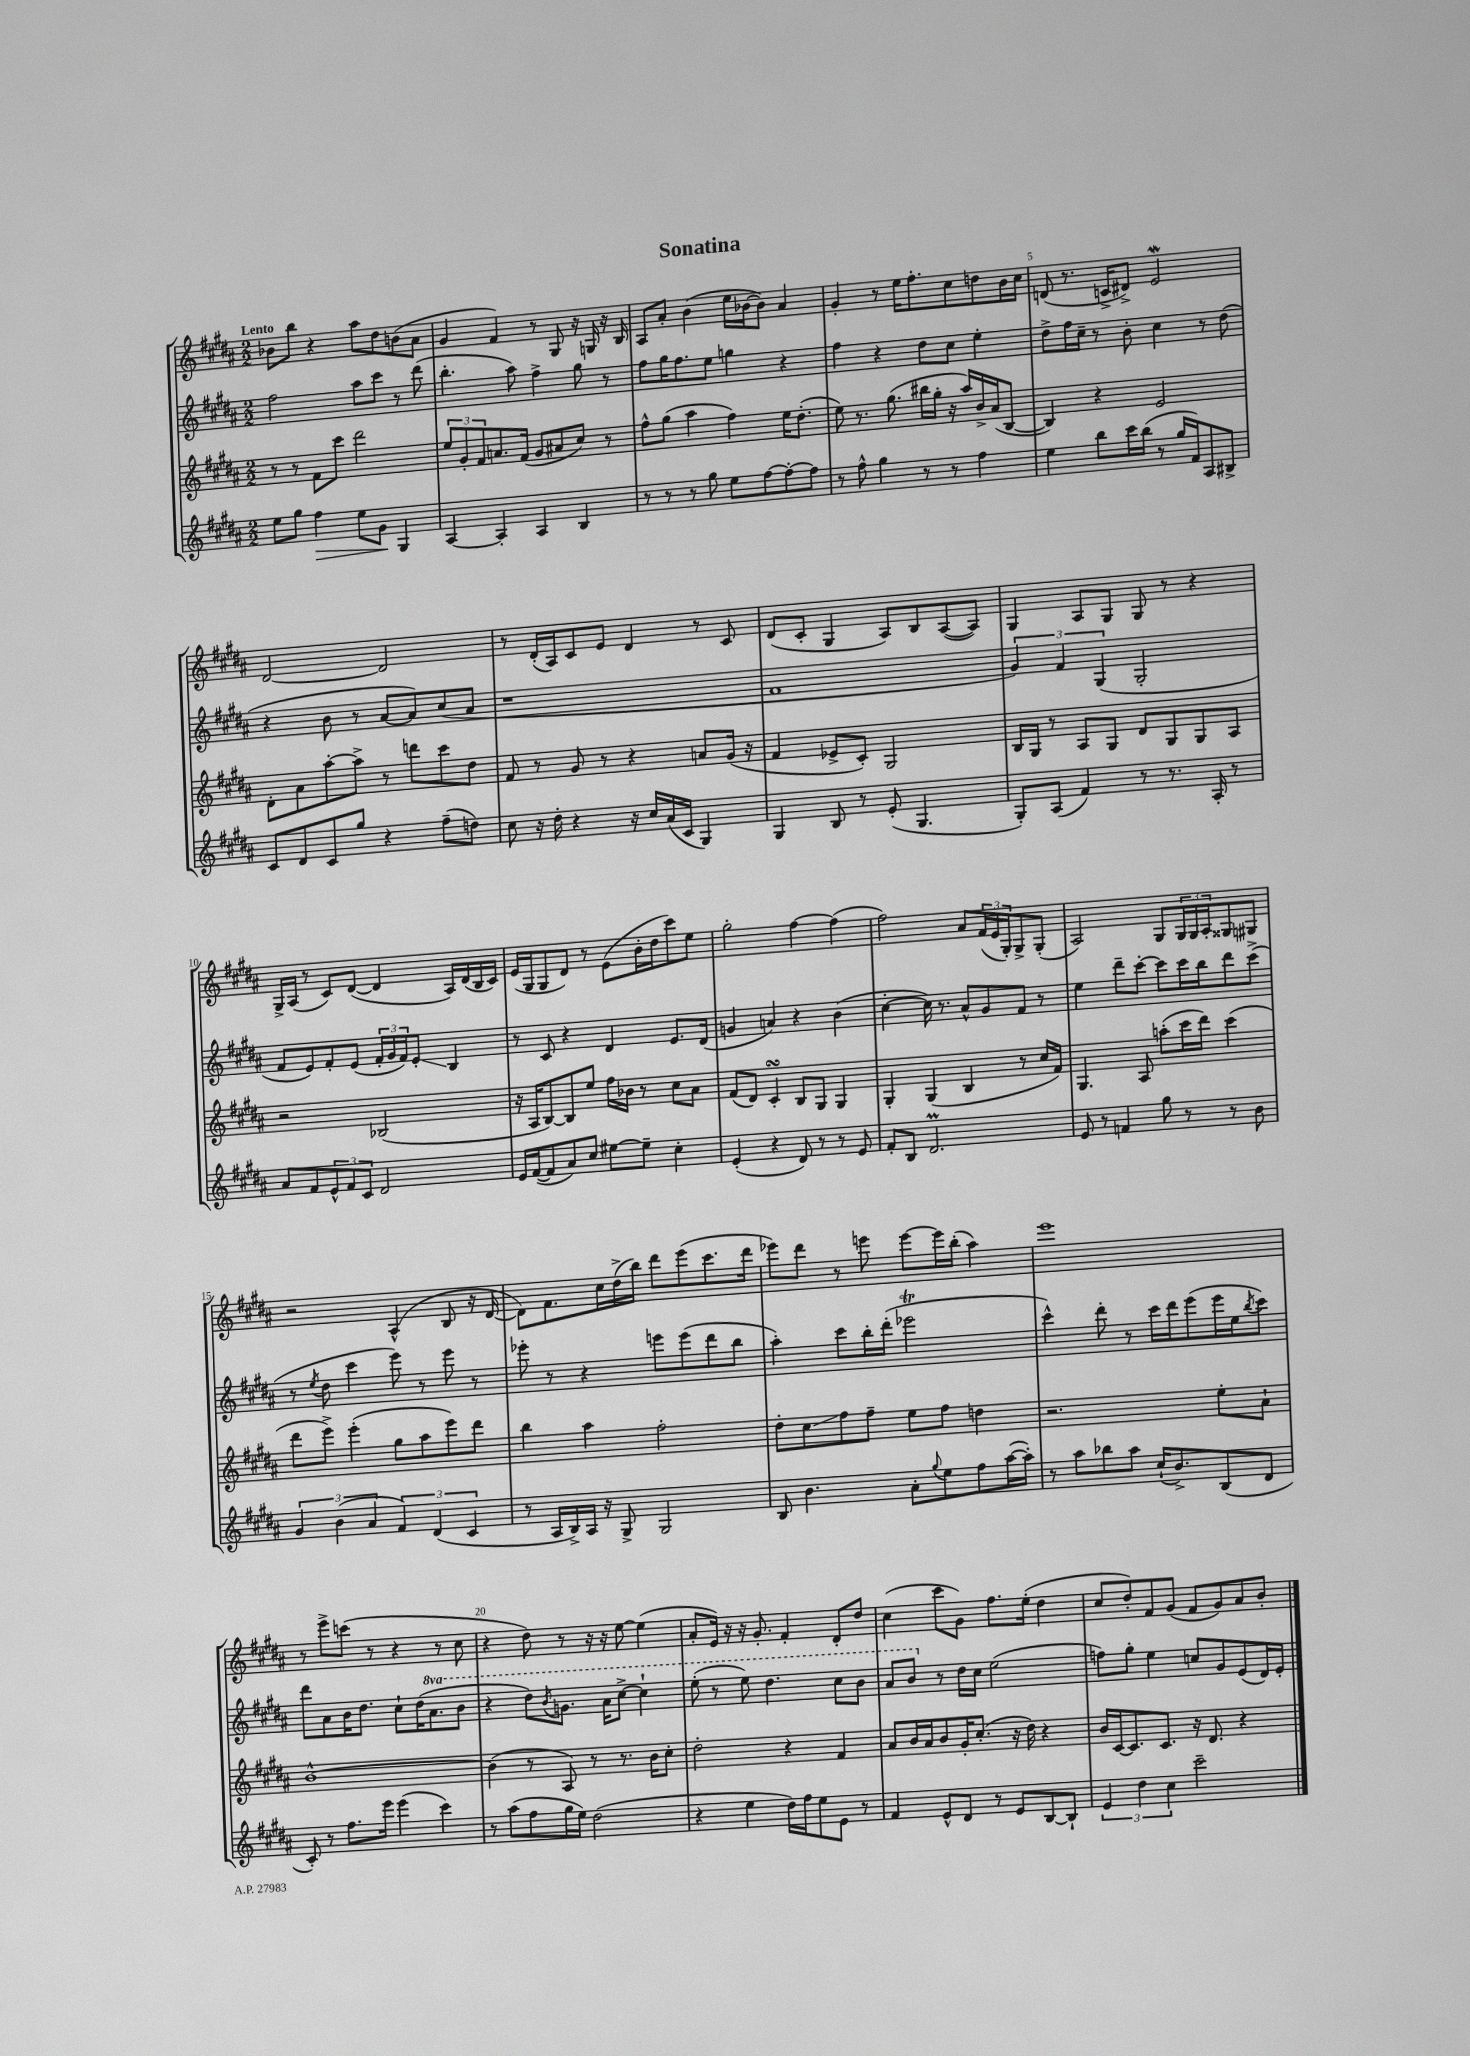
\header { title = "Sonatina" }
<<
\new StaffGroup <<
\new Staff = "s0" {
    \clef treble \key b \major \numericTimeSignature \time 2/2 \tempo "Lento"
    bes'8 b''8 r4 ais''8 dis''8 b'8( ais'8 |
    gis'4 fis'4) r8 gis8 r16 g16 r16 b16 |
    ais8 ais'8-. b'4( e''16 bes'16~ bes'8) ais'4 |
    gis'4-. r8 e''16 fis''8.-. cis''8 d''8 b'16 cis''16 |
    d'8( r8. c'16-> dis'8->) e'2\mordent |
    dis'2~ dis'2 |
    r8 dis'16-.( ais16) cis'8 e'8 dis'4 r8 cis'8 |
    dis'8( cis'8-. gis4 ais8) b8 ais8~( ais8) |
    gis4 ais8 gis8 gis8 r8 r4 |
    gis16-> ais16( r8 cis'8) dis'8~( dis'4 ais16) dis'16( b16 cis'16) |
    e'16( gis16 gis8 dis'8) r8 e'8( b'16-. dis''16 cis'''8) e''8 |
    gis''2-. fis''4~ fis''4( |
    fis''2) ais'8 \tuplet 3/2 { fis'16( e'16 gis16-.) } gis8-> gis8-.( |
    ais2) gis8 \tuplet 3/2 { gis16 gis16 ais16-. } gisis8 gis8 |
    r2 ais4-^( b8 r16 dis'16~ |
    dis'8) fis'8. cis''16 dis''16->( b''16) dis'''8 e'''8( cis'''8. dis'''16 |
    ees'''8) dis'''8 r8 e'''8 e'''8~ e'''16 b''16-.( ais''4) |
    e'''1 |
    r8 e'''8-> c'''8( r8 r4 r8 cis''8 |
    r4 dis''8) r8 r16 r16 e''8~ e''4( |
    ais'8-. e'16) r16 r16 gis'8.-. fis'4-. dis'8-. dis''8 |
    cis''4( cis'''8 gis'8) fis''8. e''16-.( dis''4 |
    cis''8 dis''8-.) fis'8 gis'8( fis'8 gis'8) ais'8 b'8-. \bar "|." |
}
\new Staff = "s1" {
    \clef treble \key b \major \numericTimeSignature \time 2/2 \set Staff.ottavationMarkups = #ottavation-simple-ordinals
    fis''2 ais''8 cis'''8 r8 dis'''8( |
    b''4.-. ais''8) fis''4-> gis''8 r8 |
    fis''8 gis''16 fis''8. e''8 g''4 r4 |
    fis''4 r4 dis''8 cis''8 e''4-. |
    dis''8-> fis''16 cis''16-- r8 b'8-. cis''4 r8 dis''8( |
    r4 b'8 r8 ais'8~ ais'8) cis''8( ais'8 |
    r1 |
    fis'1 |
    \tuplet 3/2 { gis'4) fis'4 gis4( } gis2-. |
    fis'8 e'8) fis'8-. e'8( \tuplet 3/2 { fis'16-. gis'16 fis'16) } e'8-.\glissando b4 |
    r8 cis'8 r4 dis'4 e'8. dis'16( |
    g'4 a'4) r4 b'4( |
    cis''4~-. cis''16) r8. ais'8-^ gis'8 fis'8 r8 |
    e''4 dis'''8-- cis'''8~-. cis'''8 cis'''16 b''16 dis'''8 cis'''8->( |
    r8 \acciaccatura { e''8 } dis''8 cis'''4 e'''8) r8 e'''8 r8 |
    ees'''8-. r8 r4 e'''8 e'''8( dis'''8 b''8 |
    ais''4-.) cis'''8 b''16-. dis'''16-.( ees'''2\trill |
    cis'''4-^) dis'''8-. r8 cis'''16 dis'''16 e'''8( e'''16 e''16 \acciaccatura { b''8 } cis'''8) |
    dis'''8 ais'8 b'16 dis''8. cis''8-! dis''16( \ottava #1 ais''8. b''8 |
    r4 dis'''8) \acciaccatura { b''8 } g''8. ais''16 cis'''8~-> cis'''4-! |
    e'''8-.( r8 e'''8) dis'''4. cis'''8 b''8 |
    ais''8 b''8 \ottava #0 r8 dis''16 cis''16 e''2( |
    f''8) gis''8-. e''4 c''8 gis'8 e'8( dis'16) e'16-. \bar "|." |
}
\new Staff = "s2" {
    \clef treble \key b \major \numericTimeSignature \time 2/2
    r8 r8 fis'8 cis'''8 dis'''2 |
    \tuplet 3/2 { e''8 gis'8-. fis'8 } a'8. fis'16( gis'8 ais'8 cis''8) r8 |
    fis''8-^ gis''8( ais''4 fis''4) e''16 dis''8.-.( |
    e''8) r8. gis''8.( bis''16 gis''16-. r16 ais''16) b'16-> ais'16( b8~ |
    b4) r4 e'2 |
    dis'8-. ais'8 ais''8~-. ais''8-> r8 d'''8 cis'''8 dis''8 |
    fis'8 r8 gis'8 r8 r4 a'8 gis'16( r16 |
    fis'4 ees'8-> cis'8-.) gis2 |
    b16 gis16 r8 ais8 gis8 dis'8 gis8 gis8 ais8 |
    r2 bes2( |
    r16 ais16 b8~) b8 e''8 fis''16 bes'16 r8 cis''8 ais'8 |
    fis'8( dis'8) cis'4-.\turn b8 gis8 gis4 |
    gis4-. gis4( b4 r8 cis''16 fis'16) |
    gis4. ais8 a''8-.( cis'''16 dis'''16) cis'''4( |
    dis'''8 e'''8->) e'''4-.( gis''8 ais''8 e'''8) dis'''8 |
    b''4 ais''4 fis''2-. |
    dis''8-. cis''8\glissando fis''8 fis''8-- e''8 fis''8 d''4 |
    r2. e''8-. ais'8-! |
    b'1~-^ |
    b'4( r8 ais8) r8 r8. b'16 cis''8-. |
    dis''2-. r4 fis'4 |
    ais'8 b'16 ais'16 b'8 gis'16-. cis''8.-.( r16 dis''16) r4 |
    b'16 cis'16~ cis'8. cis'8. r16 dis'8. r4 \bar "|." |
}
\new Staff = "s3" {
    \clef treble \key b \major \numericTimeSignature \time 2/2
    e''8 gis''8 fis''4\> e''8 gis'8\! gis4 |
    ais4~ ais4-. ais4 b4 |
    r8 r8 r8 gis''8 e''8 fis''8~ fis''8~-. fis''8 |
    r8 fis''8-^ gis''4 r8 r8 fis''4 |
    e''4 b''8 cis'''16 b''16( r8 gis''16 fis'16) ais8 bis8-> |
    cis'8 dis'8 cis'8 gis''8 r4 fis''8--( d''8) |
    cis''8 r16 dis''16-. r4 r16 cis''16 ais'16( cis'16 gis4) |
    gis4 b8 r8 e'8-.( gis4. |
    gis8-.) ais8( fis'4) r8 r8. ais16-. r8 |
    ais'8 fis'8 \tuplet 3/2 { e'8-^ fis'8 cis'8 } dis'2 |
    e'16 fis'16~( fis'8 ais'8) cis''8 eis''8~ eis''8-- cis''4-. |
    e'4-.( r4 dis'8) r8 r8 e'8 |
    fis'8-. b8 dis'2.\prall |
    e'8 r8 f'4 gis''8 r8 r8 b'8 |
    \tuplet 3/2 { gis'4 b'4( ais'4 } \tuplet 3/2 { fis'4) dis'4( cis'4 } |
    r8 ais16 b16->) ais16 r16 gis8-> gis2 |
    b8 b'4. ais'8-. \appoggiatura { gis''8 } e''8 fis''8 ais''16~( ais''16-.) |
    r8 ais''8 bes''8 ais''8 cis''16-!( b'8.->) b8( dis'8 |
    cis'8-.) r8 fis''8. e'''16 e'''4( cis'''4) |
    r8 ais''8( fis''8 gis''16 e''16) dis''2( |
    r4 e''4 dis''16) fis''16 e''8 e'8 r8 |
    fis'4 e'8-^ dis'8 r8 e'8 b8~ b8-! |
    \tuplet 3/2 { e'4 dis''4 cis''4 } cis'''2-- \bar "|." |
}
>>
>>
\layout { \context { \Score \override BarNumber.break-visibility = ##(#f #t #t) barNumberVisibility = #(every-nth-bar-number-visible 5) } }
